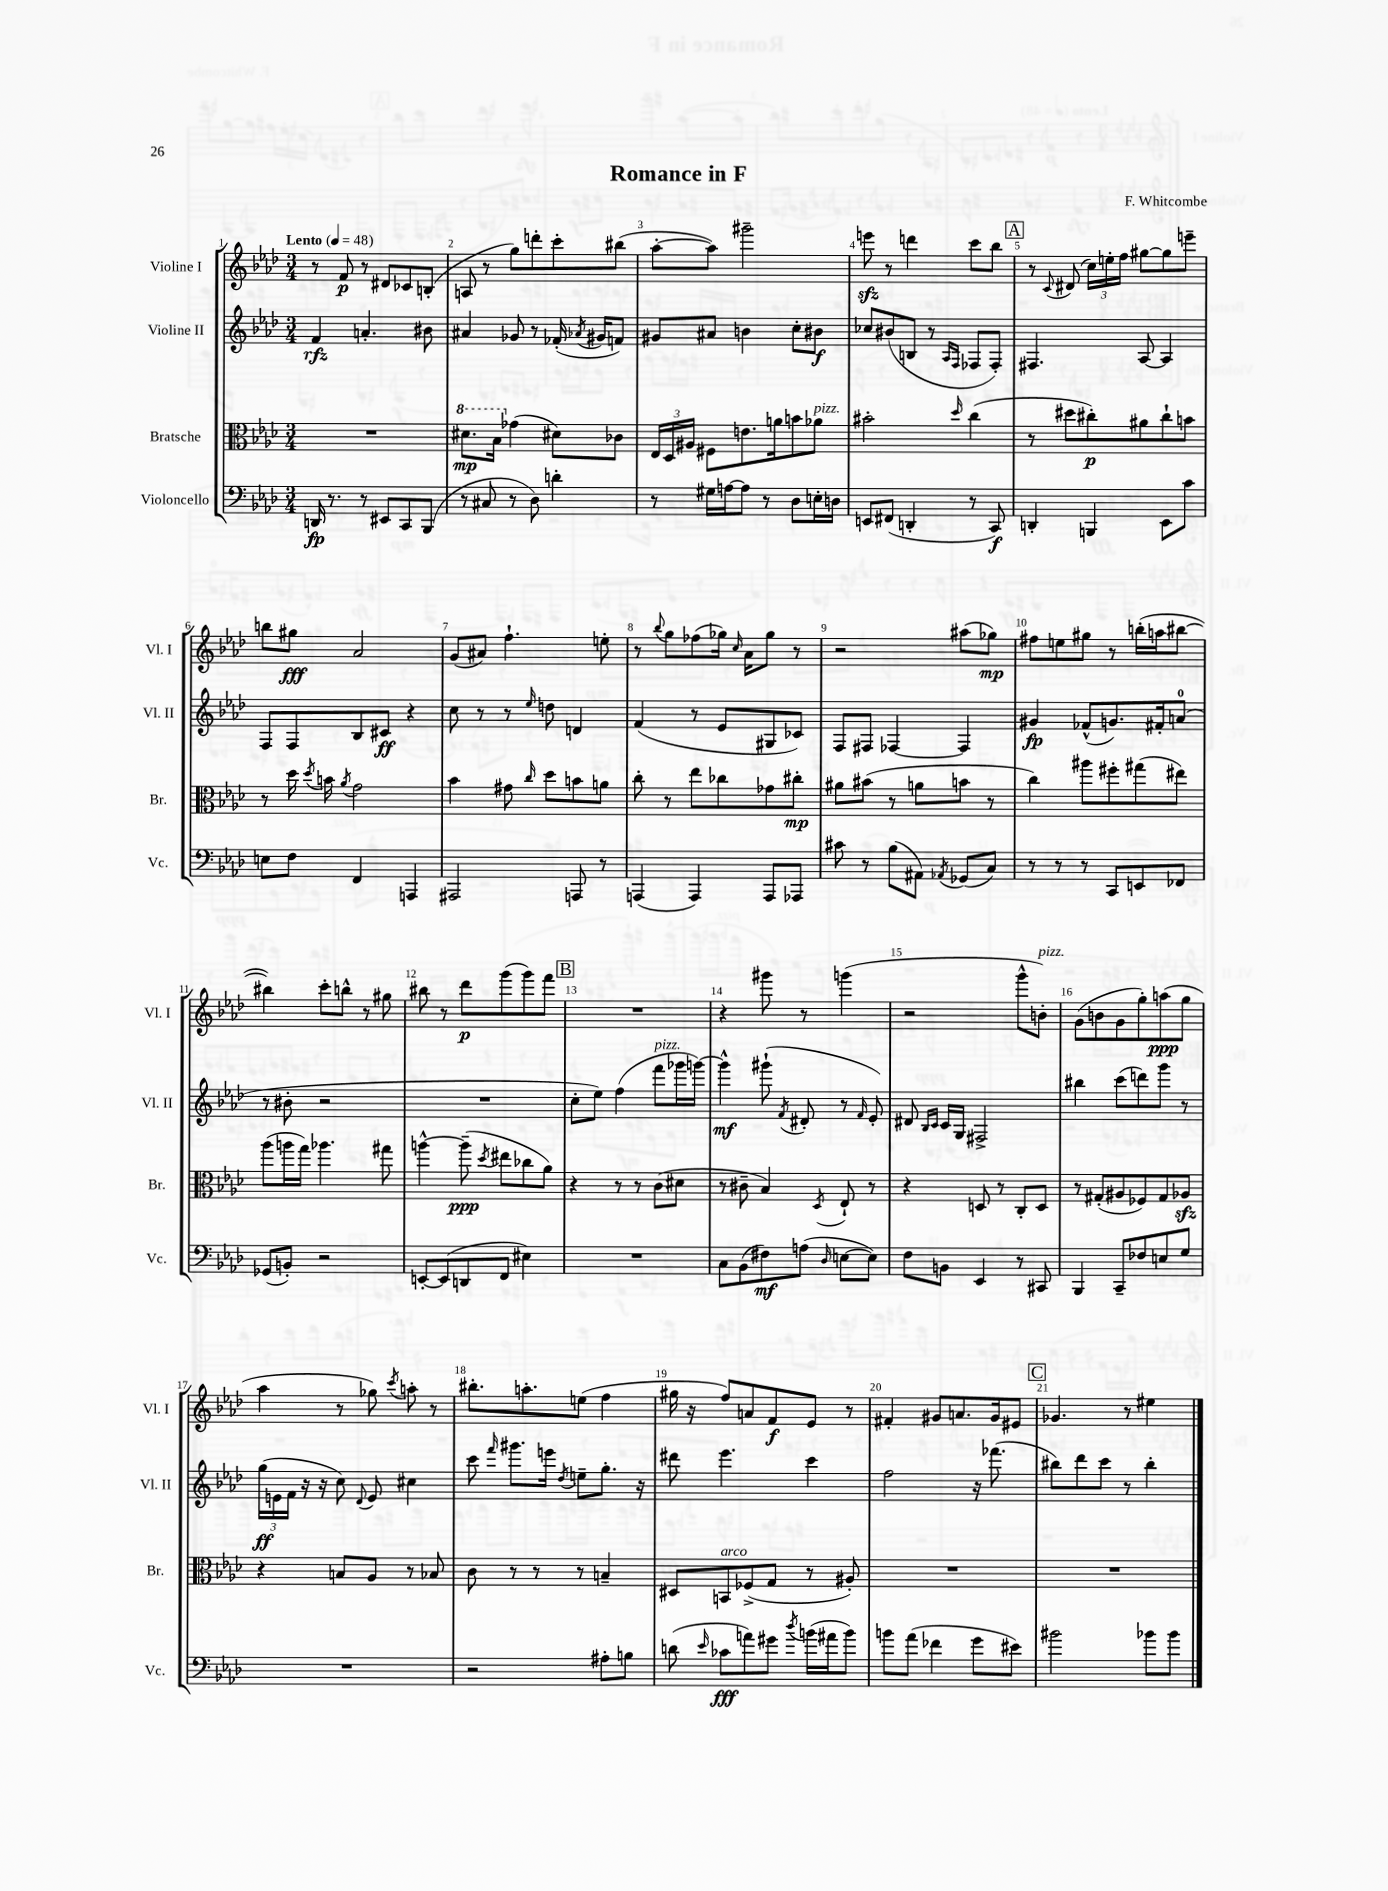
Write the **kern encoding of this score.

**kern	**kern	**kern	**kern
*staff4	*staff3	*staff2	*staff1
*clefF4	*clefC3	*clefG2	*clefG2
*k[b-e-a-d-]	*k[b-e-a-d-]	*k[b-e-a-d-]	*k[b-e-a-d-]
*M3/4	*M3/4	*M3/4	*M3/4
*MM48	*MM48	*MM48	*MM48
16DD	2.r	4f	8r
8.r	.	.	.
.	.	.	8f
8r	.	4.a'	8r
8EE#	.	.	8d#
8CC	.	.	8c-
(8BBB-	.	8b#	(8B'
=	=	=	=
8r	8.dd#	4a#	8A
8C#	.	.	8r
.	16b-	.	.
8r	(4g-	8g-	8gg)
8D-)	.	8r	8ddd'
4d'	8d#)	(16f-'	8ccc'
.	.	8qa-	.
.	.	16g#	.
.	8c-	8f)	(8bb#
=	=	=	=
8r	24E-	8g#	[8aa-'
.	24D-	.	.
.	24A#	.	.
16G#	8F#	8a#	8aa-])
[16A	.	.	.
8A]	8.e	4b	2ggg#~
8r	.	.	.
.	16a	.	.
8D-	8b	8cc'	.
16E'	8a-	8b#	.
16D	.	.	.
=	=	=	=
8EE	2b#'	8cc-	8eee
(8FF#	.	(8b#	8r
4DD'	.	8B	4ddd
.	.	8r	.
.	.	16qqA-	.
.	16qqdd-	16qqF	.
8r	(4cc	8F-	8ccc
8CC)	.	8F-')	8bb-
=	=	=	=
4DD'	8r	4.F#	8r
.	.	.	8qqc
.	8dd#	.	(8d#
4BBB	8cc#')	.	24cc)
.	.	.	24ee'
.	.	.	24ff
.	8a#	[8A-	[8gg#
8EE-	8cc#`	4A-]	8gg#]
8c	8b	.	8eee~
=	=	=	=
8E	8r	8F	8bb
8F	16dd-	8F	8gg#
.	8qdd-	.	.
.	16b	.	.
.	8qa-	.	.
4FF	2g	8B-	2a-
.	.	8c#	.
4AAA	.	4r	.
=	=	=	=
2AAA#	4b-	8cc	(8g
.	.	8r	8a#)
.	8g#	8r	4.ff`
.	16qqcc	16qqee-	.
.	8dd-	8dd	.
8AAA	8b	4d	.
8r	8a	.	8ee'
=	=	=	=
(4AAA	8cc'	(4f	8r
.	.	.	8qqbb-
.	8r	.	8gg
4AAA)	8ee-	8r	(8ff-
.	8cc-	8e-	16gg-)
.	.	.	16qqcc
.	.	.	16a-
8AAA	8g-	8G#	8gg-
8AAA-	8cc#'	8c-)	8r
=	=	=	=
8c#	8a#	8F	2r
8r	(8b#	8F#	.
(8B-	8r	[4F-	.
8AA#)	8a	.	.
8qAA-	.	.	.
(8GG-	8b	4F-]	(8aa#
8C)	8r	.	8gg-)
=	=	=	=
8r	4cc)	4g#	8ff#
8r	.	.	8ee
8r	8aa#	(8f-^^	8gg#
8CC	8ff#'	8.g)	8r
8EE	(8gg#	.	(16bb'
.	.	16f#'	16aa
8FF-	8ee#)	(8a	[8bb#
=	=	=	=
(8GG-	(8aa-	8r	4bb#])
8BB')	16aa	8b#'	.
.	16gg)	.	.
2r	4.aa-	2r	8ccc'
.	.	.	8bb^^
.	.	.	8r
.	8gg#	.	8gg#
=	=	=	=
[8EE'	[4aa^^	2.r	8bb#
(8EE]	.	.	8r
8DD	(8aa~]	.	8ddd-
.	8qdd-	.	.
8FF	8ee#	.	(8ggg
4E#)	8cc-	.	8ggg)
.	8a-)	.	8fff
=	=	=	=
2.r	4r	8cc'	2.r
.	.	8ee-)	.
.	8r	(4ff	.
.	8r	.	.
.	(8c	8fff	.
.	8d#	16ggg-	.
.	.	[16ggg)	.
=	=	=	=
8C	8r	4ggg^^]	4r
(8BB-	8c#~	.	.
8F#)	4B-)	(8ggg#`	8ggg#
.	.	8qf	.
(8A	.	8d#'	8r
16qqD-	8qD-	.	.
[8E	8E-`	8r	(4ggg
.	.	16qqf	.
8E])	8r	8e-')	.
=	=	=	=
8F	4r	8d#	2r
.	.	16qqB-	.
.	.	16qqc	.
8BB	.	16c	.
.	.	16G	.
4EE-	8D	2F#^	.
.	8r	.	.
8r	8C'	.	8ggg^^
8CC#	8D	.	8b')
=	=	=	=
4BBB-	8r	4bb#	(8g
.	(8G#'	.	8b
8CC~	8A#	(8ccc	8g
8F-	8F-)	8ddd)	8gg')
8E	8G#	8ggg	(8aa
8G	8A-	8r	8gg
=	=	=	=
2.r	4r	(24gg	4aa-
.	.	24e	.
.	.	24f	.
.	.	16r	.
.	.	16r	.
.	8B	8cc)	8r
.	.	8qqd-	.
.	8A-	8e	8gg-)
.	.	.	8qccc
.	8r	4cc#	8aa'
.	8B-	.	8r
=	=	=	=
2r	8c	8ccc	8.bb#'
.	.	16qqfff	.
.	8r	8.ggg#	.
.	.	.	8.aa'
.	8r	.	.
.	.	16eee	.
.	.	8qdd-	.
.	8r	8ee~	(8ee
8A#'	4B~	8.gg'	4ff
8B	.	.	.
.	.	16r	.
=	=	=	=
(8d	8D#	8ddd#	16gg#
.	.	.	16r
16qqe-	.	.	.
8c-	8BB	4.eee-	8ff)
8a)	(8F-^	.	8a
8g#	8G	.	8f
8qdd-	.	.	.
(16b	8r	4ccc	8e-
16a#	.	.	.
8b)	8A#')	.	8r
=	=	=	=
8b	2.r	2ff	4f#'
(8a-	.	.	.
4f-	.	.	8g#
.	.	.	8.a
8g	.	16r	.
.	.	(8.fff-	16g#
8e#)	.	.	8e#
=	=	=	=
2b#	2.r	8bb#)	4.g-
.	.	8ddd-	.
.	.	8ccc	.
.	.	8r	8r
8b-	.	4bb#'	4ee#
8b-	.	.	.
==	==	==	==
*-	*-	*-	*-
